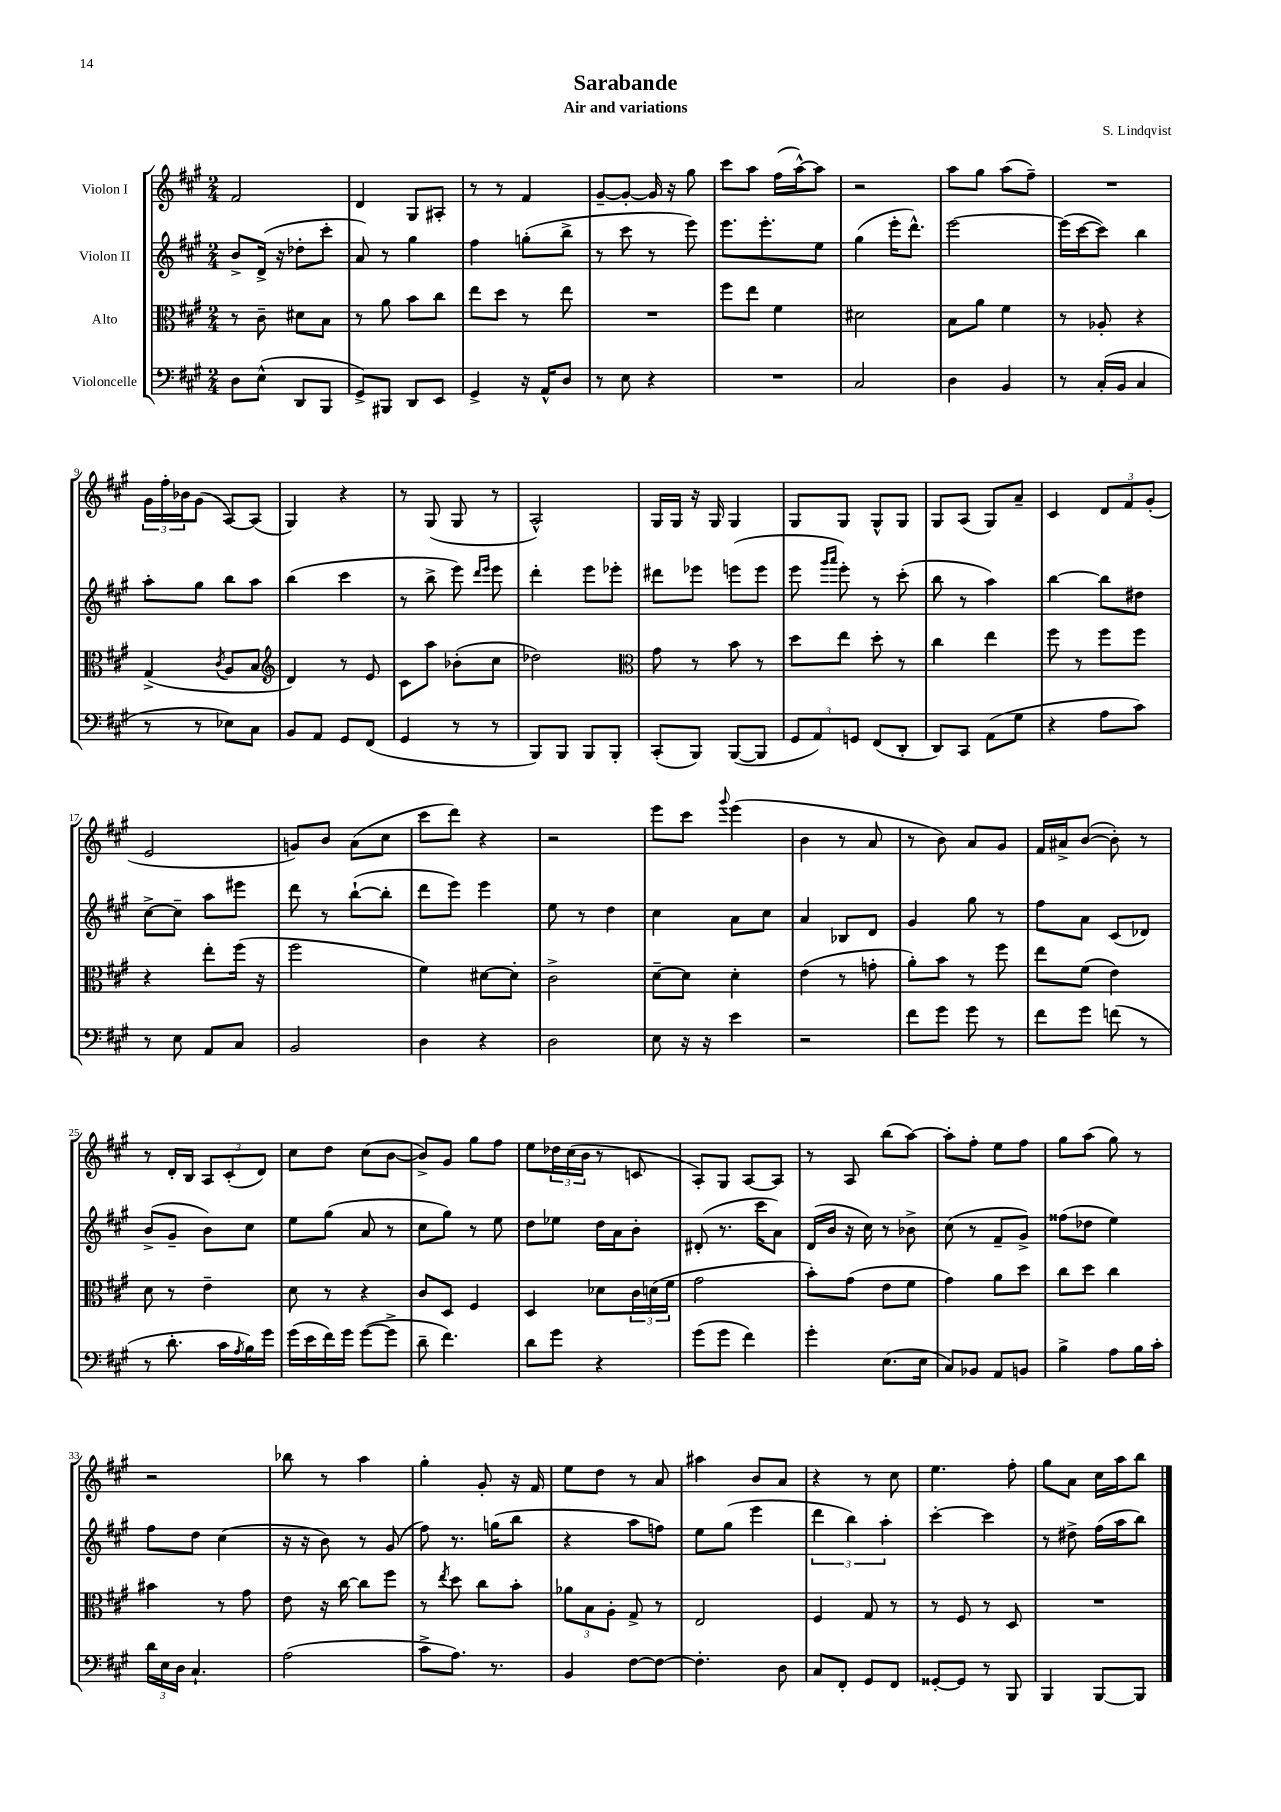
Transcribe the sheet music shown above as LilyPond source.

\header { title = "Sarabande" composer = "S. Lindqvist" subtitle = "Air and variations" }
<<
\new StaffGroup <<
\new Staff = "s0" \with { instrumentName = "Violon I" } {
    \clef treble \key a \major \numericTimeSignature \time 2/4
    fis'2 |
    d'4 gis8 ais8-. |
    r8 r8 fis'4 |
    gis'8~-- gis'8~-. gis'16 r16 gis''8 |
    cis'''8 a''8 fis''16( a''16~-^) a''8 |
    r2 |
    a''8 gis''8 a''8( fis''8--) |
    R2 |
    \tuplet 3/2 { gis'16 fis''16-. bes'16 } gis'8( a8~) a8( |
    gis4) r4 |
    r8 gis8( gis8 r8 |
    a2-^) |
    gis16 gis16 r16 gis16 gis4 |
    gis8 gis8 gis8-^ gis8 |
    gis8 a8( gis8) a'8-- |
    cis'4 \tuplet 3/2 { d'8 fis'8 gis'8-.( } |
    e'2 |
    g'8) b'8 a'8( cis''8 |
    cis'''8 d'''8) r4 |
    r2 |
    e'''8 cis'''8 \appoggiatura { gis'''8 } e'''4( |
    b'4 r8 a'8 |
    r8 b'8) a'8 gis'8 |
    fis'16 ais'16-> b'8~( b'8-.) r8 |
    r8 d'16-. b16 \tuplet 3/2 { a8 cis'8-.( d'8) } |
    cis''8 d''8 cis''8( b'8~ |
    b'8->) gis'8 gis''8 fis''8 |
    e''8 \tuplet 3/2 { des''16 cis''16( b'16 } r8 c'8 |
    a8-.) gis8 a8~ a8 |
    r8 a8 b''8( a''8~) |
    a''8-. fis''8-. e''8 fis''8 |
    gis''8 a''8( gis''8) r8 |
    r2 |
    bes''8 r8 a''4 |
    gis''4-. gis'8-. r16 fis'16 |
    e''8 d''8 r8 a'8 |
    ais''4 b'8 a'8 |
    r4 r8 cis''8 |
    e''4. fis''8-. |
    gis''8 a'8 cis''16 a''16 b''8 \bar "|." |
}
\new Staff = "s1" \with { instrumentName = "Violon II" } {
    \clef treble \key a \major \numericTimeSignature \time 2/4
    b'8-> d'16->( r16 des''8-. cis'''8-. |
    a'8) r8 gis''4 |
    fis''4 g''8-.( b''8-> |
    r8 cis'''8 r8 e'''8) |
    e'''8. e'''8.-. e''8 |
    gis''4( e'''16-. d'''8.-^) |
    e'''2~ |
    e'''16( cis'''16~ cis'''8) b''4 |
    a''8-. gis''8 b''8 a''8 |
    b''4( cis'''4 |
    r8 b''8-> e'''8) \grace { d'''16 e'''16 } e'''8 |
    d'''4-. e'''8 ees'''8-. |
    dis'''8 ees'''8 e'''8( e'''8 |
    e'''8 \grace { gis'''16 a'''16 } e'''8-.) r8 cis'''8-.( |
    b''8 r8 a''4) |
    b''4~ b''8 dis''8 |
    cis''8~-> cis''8-- a''8 eis'''8 |
    d'''8 r8 b''8~-!( b''8-. |
    d'''8 e'''8) e'''4 |
    e''8 r8 d''4 |
    cis''4 a'8 cis''8 |
    a'4 bes8 d'8 |
    gis'4 gis''8 r8 |
    fis''8 a'8 cis'8( des'8) |
    b'8->( gis'8-- b'8) cis''8 |
    e''8 gis''8( a'8 r8 |
    cis''8 gis''8) r8 e''8 |
    d''8 ees''8 d''16 a'16 b'8-. |
    dis'8-.( r8. cis'''16 a'8) |
    d'16( b'16 r16 cis''16) r8 bes'8-> |
    cis''8( r8 fis'8-- gis'8->) |
    fisis''8( des''8 e''4) |
    fis''8 d''8 cis''4( |
    r16 r16 b'8) r8 gis'8( |
    fis''8) r8. g''16( b''8 |
    r4 a''8 f''8) |
    e''8 gis''8( e'''4 |
    \tuplet 3/2 { d'''4 b''4) a''4-. } |
    cis'''4~-. cis'''4 |
    r8 dis''8-> fis''16( a''16 b''8) \bar "|." |
}
\new Staff = "s2" \with { instrumentName = "Alto" } {
    \clef alto \key a \major \numericTimeSignature \time 2/4
    r8 cis'8-- dis'8 b8 |
    r8 a'8 b'8 cis''8 |
    e''8 d''8 r8 e''8 |
    R2 |
    fis''8 e''8 fis'4 |
    dis'2 |
    b8 a'8 fis'4 |
    r8 aes8-. r4 |
    gis4->( \acciaccatura { cis'8 } a8 b8 |
    \clef treble d'4) r8 e'8 |
    cis'8 a''8 bes'8-.( cis''8 |
    des''2) |
    \clef alto gis'8 r8 b'8 r8 |
    d''8 e''8 d''8-. r8 |
    cis''4 e''4 |
    fis''8 r8 fis''8 fis''8 |
    r4 e''8-. fis''16( r16 |
    fis''2 |
    fis'4) dis'8~ dis'8-. |
    cis'2-> |
    d'8~-- d'8 d'4-. |
    e'4( r8 g'8-. |
    a'8-.) b'8 r8 fis''8 |
    e''8 fis'8( e'4) |
    d'8 r8 e'4-- |
    d'8 r8 r4 |
    cis'8 d8 fis4 |
    d4 des'8 \tuplet 3/2 { cis'16 d'16( fis'16 } |
    gis'2 |
    b'8-.) gis'8( e'8 fis'8 |
    gis'4) a'8 d''8 |
    cis''8 d''8 cis''4 |
    bis'4 r8 gis'8 |
    e'8 r16 cis''16~ cis''8 fis''8 |
    r8 \acciaccatura { e''8 } d''8 cis''8 b'8-. |
    \tuplet 3/2 { aes'8 b8 a8-. } gis8-> r8 |
    e2 |
    fis4 gis8 r8 |
    r8 fis8 r8 d8 |
    R2 \bar "|." |
}
\new Staff = "s3" \with { instrumentName = "Violoncelle" } {
    \clef bass \key a \major \numericTimeSignature \time 2/4
    d8 e8-^( d,8 b,,8 |
    gis,8->) bis,,8 d,8 e,8 |
    gis,4-> r16 a,16-^ d8 |
    r8 e8 r4 |
    R2 |
    cis2 |
    d4 b,4 |
    r8 cis16-.( b,16 cis4 |
    r8 r8 ees8) cis8 |
    b,8 a,8 gis,8 fis,8( |
    gis,4 r8 r8 |
    b,,8) b,,8 b,,8 b,,8-. |
    cis,8-.( b,,8) b,,8~( b,,8 |
    \tuplet 3/2 { gis,8 a,8) g,8 } fis,8( d,8-. |
    d,8) cis,8 a,8( gis8 |
    r4 a8 cis'8) |
    r8 e8 a,8 cis8 |
    b,2 |
    d4 r4 |
    d2 |
    e8 r16 r16 e'4 |
    r2 |
    fis'8 gis'8 gis'8 r8 |
    fis'8 gis'8 f'8( r8 |
    r8 d'8.-. cis'16 \acciaccatura { a8 } b16) gis'16 |
    gis'16( e'16 fis'16) gis'16 gis'8~( gis'8-> |
    d'8-- fis'4.) |
    d'8 gis'8 r4 |
    gis'8( gis'8 fis'4) |
    gis'4-. e8.( e16 |
    cis8) bes,8 a,8 b,8 |
    b4-> a8 b16 cis'16-. |
    \tuplet 3/2 { d'16 e16 d16 } cis4.-! |
    a2( |
    cis'8-> a8.) r8. |
    b,4 fis8~ fis8~ |
    fis4.-. d8 |
    cis8 fis,8-. gis,8 fis,8 |
    gisis,8~-. gisis,8 r8 b,,8 |
    b,,4 b,,8~ b,,8 \bar "|." |
}
>>
>>
